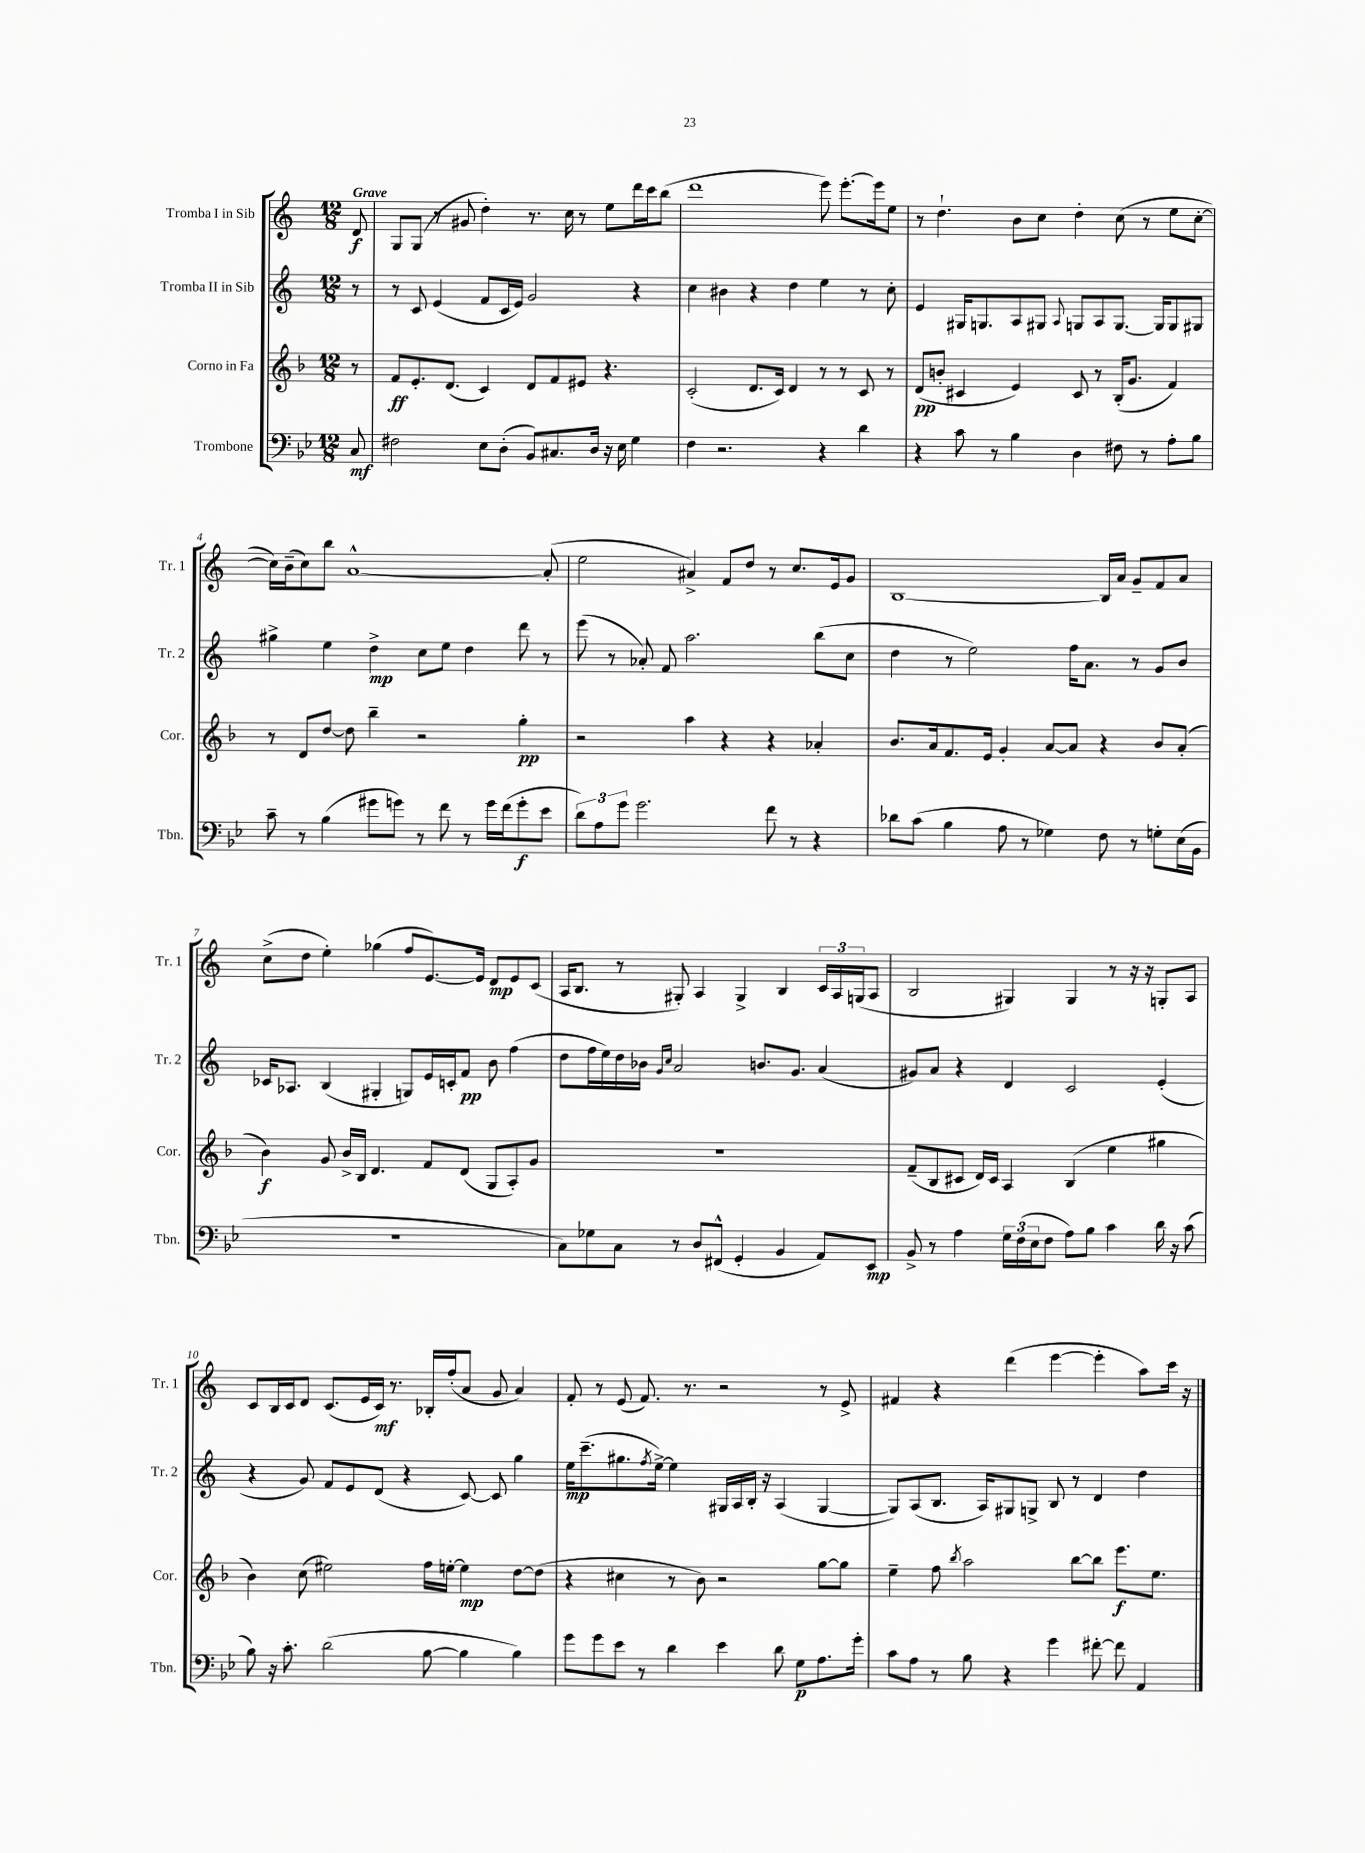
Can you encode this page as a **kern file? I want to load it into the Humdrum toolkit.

**kern	**kern	**kern	**kern
*staff4	*staff3	*staff2	*staff1
*clefF4	*clefG2	*clefG2	*clefG2
*k[b-e-]	*k[b-]	*k[]	*k[]
*M12/8	*M12/8	*M12/8	*M12/8
8C/	8r	8r	8d/
=	=	=	=
2F#\	8f/L	8r	8G/L
.	8.e'/	8c/	(8G/J
.	.	(4e/	8r
.	(8.d/J	.	.
.	.	.	8g#/
8E-\L	4c/)	8f/L	4dd'\)
(8D'\J	.	16c/L	.
.	.	16e/JJ)	.
8BB-/L)	8d/L	2g/	8.r
8.C#/	8f/	.	.
.	.	.	16cc\
.	8e#/J	.	8r
16D/Jk	.	.	.
16r	4.r	.	8ee\L
16E-\	.	.	.
4G\	.	4r	16ddd\L
.	.	.	16ccc\J
.	.	.	(8bb\J
=	=	=	=
4F\	(2c'/	4cc\	1ddd
2.r	.	4b#\	.
.	8.d/L	4r	.
.	16c/Jk)	.	.
.	4d/	4dd\	.
4r	8r	4ee\	8eee\)
.	8r	.	[8.eee'\L
4d\	8c/	8r	.
.	.	.	16eee\]k
.	8r	8cc'\	8ee\J
=	=	=	=
4r	(8d/L	4e/	8r
.	8b'/J	.	4.dd`\
8c\	4c#/	16G#/LK	.
.	.	8.G/	.
8r	.	.	.
4B-\	4e/)	8A/	8b\L
.	.	8G#/J	8cc\J
.	.	8qqA/	.
4D\	8c#/	8G/L	4dd'\
.	8r	8A/	.
8F#\	(16B-'/LK	[8.G/J	(8cc\
.	8.g/J	.	.
8r	.	.	8r
.	.	16G/]LK	.
8A'\L	4f/)	8G/	8ee\L
8B-\J	.	8G#/J	[8cc'\J
=	=	=	=
8c~\	8r	4gg#^\	16cc\]LL)
.	.	.	(16b~\J
8r	8d/L	.	8cc\)
(4B-\	[8dd/J	4ee\	8bb\J
.	8dd\]	.	[1a^^
8g#\L	4bb-~\	4dd^\	.
8g\J)	.	.	.
8r	2r	8cc\L	.
8f\	.	8ee\J	.
8r	.	4dd\	.
16g\LL	.	.	.
(16f\J	.	.	.
8g'\	4gg'\	8ddd\	.
8e-\J	.	8r	(8a'/]
=	=	=	=
12d\L)	2r	(8eee\	2ee\
12A\	.	.	.
.	.	8r	.
12g\J	.	.	.
2.g\	.	8a-'/)	.
.	.	8f/	.
.	4aa\	2.aa\	4a#^/)
.	4r	.	8f/L
.	.	.	8dd/J
8f\	4r	.	8r
8r	.	.	8.cc/L
4r	4a-'/	(8bb\L	.
.	.	.	16e/k
.	.	8cc\J	8g/J
=	=	=	=
8d-\L	8.b-/L	4dd\	[1B
(8c\J	.	.	.
.	16a/k	.	.
4B-\	8.f/	8r	.
.	.	2ee\)	.
.	16e/Jk	.	.
8A\	4g'/	.	.
8r	.	.	.
4G-\)	[8a/L	.	.
.	8a/]J	16ff\LK	.
.	.	8.a\J	.
8F\	4r	.	16B/]LL
.	.	.	16a/JJ
8r	.	8r	8g~/L
8G'\L	8b-/L	8g/L	8f/
(16E-\L	(8a'/J	8b/J	8a/J
16BB-\JJ	.	.	.
=	=	=	=
1.r	4b-\)	16c-/LK	(8cc^\L
.	.	8.A-/J	.
.	.	.	8dd\J
.	8g/	(4B/	4ee'\)
.	16b-^/LL	.	.
.	16B-/JJ	.	.
.	4.d/	4G#'/	(4gg-\
.	.	8G/L)	8ff/L
.	8f/L	16e/L	[8.e/)
.	.	16c'/J	.
.	(8d/J	8f/J	.
.	.	.	16e/]Jk
.	8G/L	8b\	8d/L
.	8A'/)	(4ff\	8e/
.	8g/J	.	(8c/J
=	=	=	=
8C\L)	1.r	8dd\L	16A/LK
.	.	.	8.B/J
8G-\	.	16ff\L	.
.	.	16ee\)	.
8C\J	.	16dd\	8r
.	.	16b-\JJ	.
.	.	16qqg/LL	.
.	.	16qqcc/JJ	.
8r	.	2a/	8G#'/)
8D/L	.	.	4A/
(8FF#^^/J	.	.	.
4GG'/	.	.	4G#^/
.	.	8.b/L	.
4BB-/	.	.	4B/
.	.	8.g/J	.
8AA/L)	.	(4a/	24c/LL
.	.	.	24A/
.	.	.	(24G/J
8EE-/J	.	.	8A/J
=	=	=	=
8BB-^/	(8f~/L	8g#/L)	2B/
8r	8B-/	8a/J	.
4A\	8c#/J	4r	.
.	16d/LL)	.	.
.	16c#/JJ	.	.
24G\LL	4A/	4d/	4G#/)
(24F\	.	.	.
24E-\J	.	.	.
8F\J	.	.	.
8A\L)	(4B-/	2c/	4G#/
8B-\J	.	.	.
4c\	4ee\	.	8r
.	.	.	16r
.	.	.	16r
16d\	4gg#\	(4e'/	8G'/L
16r	.	.	.
(8c\	.	.	8A/J
=	=	=	=
8B-\)	4b-\)	4r	8c/L
16r	.	.	16B/L
8.c'\	.	.	16c/J
.	(8cc\	8g/)	8d/J
(2d\	2ee#\)	8f/L	(8.c/L
.	.	8e/	.
.	.	.	16e/L
.	.	(8d/J	16c/JJ)
.	.	.	8.r
.	.	4r	.
[8B-\	16ff\LL	.	16B-'/LL
.	[16ee'\JJ	.	(16ff'/J
4B-\]	4ee\]	[8c/)	8a/J
.	.	8c/]	8g/
4B-\)	[8dd\L	4gg\	4a/)
.	(8dd\]J	.	.
=	=	=	=
8g\L	4r	16ee\LK	8f'/
.	.	(8.ccc~\	.
8g\	.	.	8r
8e-\J	4cc#\	8.gg#\	(8e/
8r	.	.	8.f/)
.	.	8qff/	.
.	.	[16ee^\Jk)	.
4d\	8r	4ee\]	.
.	.	.	8.r
.	8b-\)	.	.
4e-\	2r	16G#/LL	2r
.	.	16A/	.
.	.	16B'/JJ	.
.	.	16r	.
8d\	.	(4A/	.
8G\L	.	.	.
8.A\	[8gg\L	[4G#/	8r
.	8gg\]J	.	8e^/
16g'\Jk	.	.	.
=	=	=	=
8c\L	4ee~\	8G#/]L)	4f#/
8A\J	.	(8A/	.
8r	8ff\	8.B/J	4r
.	8qbb-/	.	.
8B-\	2aa\	.	.
.	.	16A/LK)	.
4r	.	8G#/	(4ddd\
.	.	8G^/J	.
4g\	.	8B/	[4eee\
.	[8bb-\L	8r	.
[8f#'\	8bb-\]J	4d/	4eee'\]
8f#\]	8.eee\L	.	.
4AA/	.	4dd\	8aa\L)
.	8.ee\J	.	.
.	.	.	16ccc\Jk
.	.	.	16r
==	==	==	==
*-	*-	*-	*-
